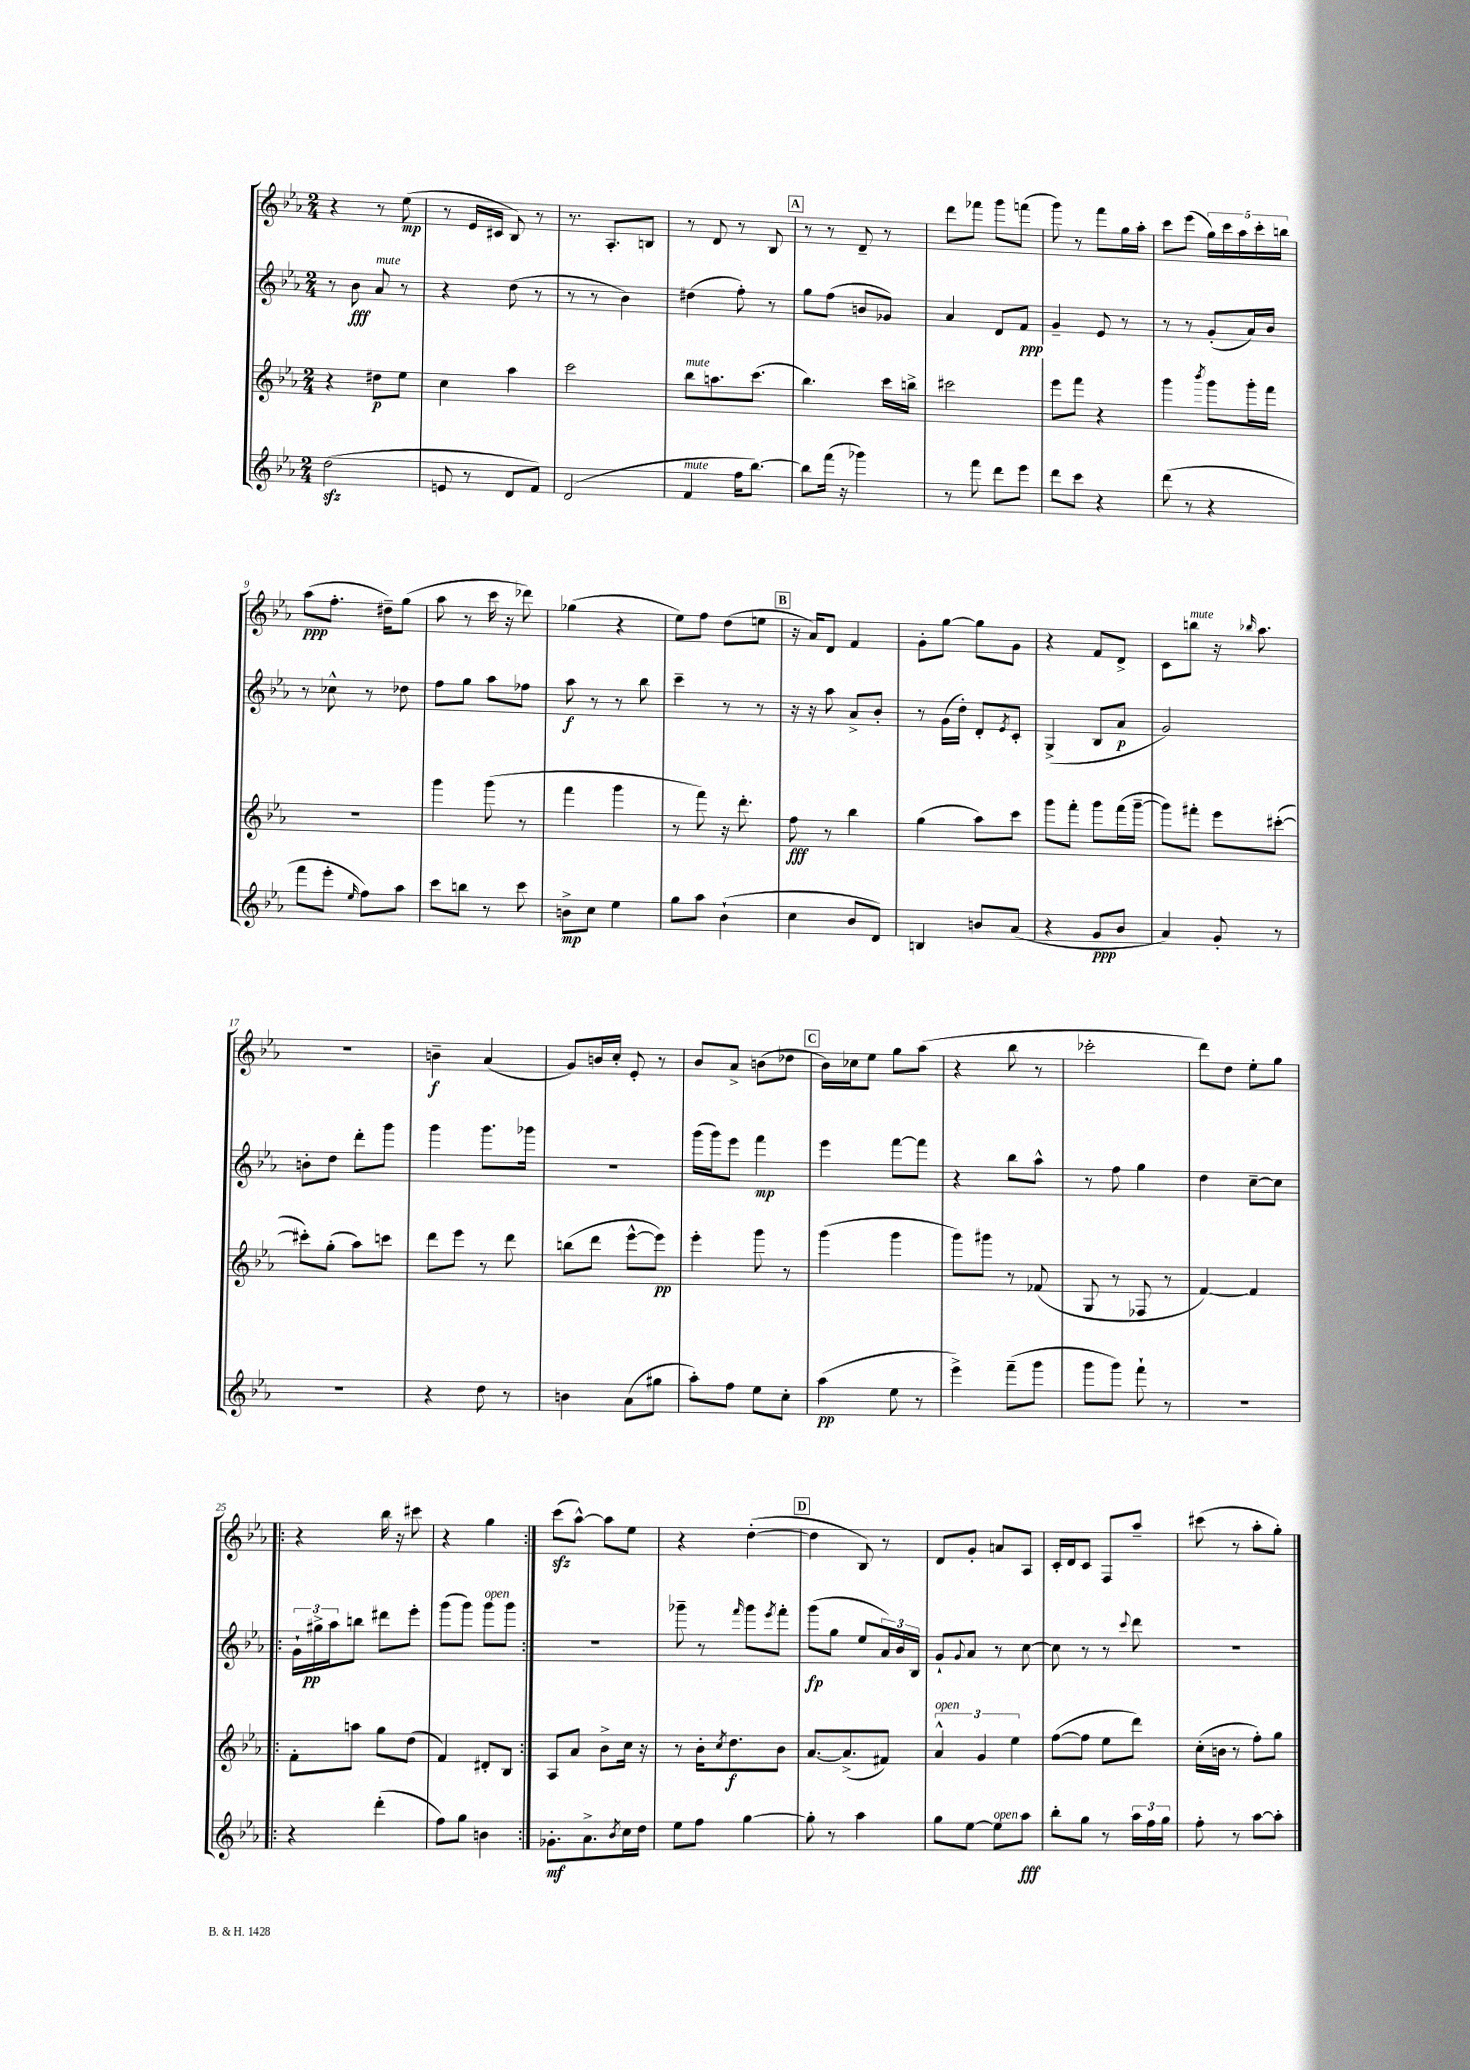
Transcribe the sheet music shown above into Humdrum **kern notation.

**kern	**dynam	**kern	**dynam	**kern	**dynam	**kern	**dynam
*part4	*part4	*part3	*part3	*part2	*part2	*part1	*part1
*staff4	*staff4	*staff3	*staff3	*staff2	*staff2	*staff1	*staff1
*clefG2	*	*clefG2	*	*clefG2	*	*clefG2	*
*k[b-e-a-]	*	*k[b-e-a-]	*	*k[b-e-a-]	*	*k[b-e-a-]	*
*M2/4	*	*M2/4	*	*M2/4	*	*M2/4	*
=1	=1	=1	=1	=1	=1	=1	=1
(2ddzz\	.	4r	.	8r	.	4r	.
.	.	.	.	8b-\	fff	.	.
!	!	!	!	!LO:TX:a:i:t=mute	!	!	!
.	.	8dd#X\L	p	8a-/	.	8r	.
.	.	8ee-\J	.	8r	.	(8ee-\	mp
=2	=2	=2	=2	=2	=2	=2	=2
8en/	.	4cc\	.	4r	.	8r	.
8r	.	.	.	.	.	16e-/LL	.
.	.	.	.	.	.	16c#X/JJ	.
8d/L	.	4aa-\	.	(8dd\	.	8B-/)	.
8f/J)	.	.	.	8r	.	8r	.
=3	=3	=3	=3	=3	=3	=3	=3
(2d/	.	2ccc\	.	8r	.	8.r	.
.	.	.	.	8r	.	.	.
.	.	.	.	.	.	8.A-'/L	.
.	.	.	.	4b-\)	.	.	.
.	.	.	.	.	.	8Bn/J	.
=4	=4	=4	=4	=4	=4	=4	=4
!	!	!LO:TX:a:i:t=mute	!	!	!	!	!
!LO:TX:a:i:t=mute	!	!	!	!	!	!	!
4f/	.	8bb-\L	.	(4dd#X\	.	8r	.
.	.	8.aan\	.	.	.	8d/	.
16ff\KL	.	.	.	8ff'\)	.	8r	.
[8.bb-\J)	.	(8.ccc\J	.	.	.	.	.
.	.	.	.	8r	.	8B-/	.
!!LO:REH:place=s1:t=A
=5	=5	=5	=5	=5	=5	=5	=5
8bb-\L]	.	4.bb-\)	.	8gg\L	.	8r	.
(16fff\Jk	.	.	.	(8ff\J	.	8r	.
16r	.	.	.	.	.	.	.
4ggg-X\)	.	.	.	8bn/L	.	8d~/	.
.	.	16ccc\LL	.	8g-X/J)	.	8r	.
.	.	16bbn^\JJ	.	.	.	.	.
=6	=6	=6	=6	=6	=6	=6	=6
8r	.	2ccc#X\	.	4a-/	.	8ddd\L	.
8fff\	.	.	.	.	.	8fff-X\J	.
8ddd\L	.	.	.	8d/L	.	8ggg\L	.
8eee-\J	.	.	.	8f/J	ppp	(8fffn\J	.
=7	=7	=7	=7	=7	=7	=7	=7
8ddd\L	.	8eee-\L	.	4g~/	.	8ggg\)	.
8ccc\J	.	8fff\J	.	.	.	8r	.
4r	.	4r	.	8e-/	.	8fff\L	.
.	.	.	.	8r	.	16gg\L	.
.	.	.	.	.	.	16aa-'\JJ	.
=8	=8	=8	=8	=8	=8	=8	=8
(8ddd\	.	4ggg\	.	8r	.	8ccc\L	.
8r	.	.	.	8r	.	(8eee-\J	.
.	.	8qbbb-/	.	.	.	.	.
4r	.	8ggg\L	.	(8g'/L	.	20gg\LL)	.
.	.	.	.	.	.	20ccc\	.
.	.	.	.	.	.	20aa-\	.
.	.	16ggg'\L	.	16a-/L)	.	.	.
.	.	.	.	.	.	20ccc'\	.
.	.	16fff\JJ	.	16b-/JJ	.	.	.
.	.	.	.	.	.	20bbn\JJ	.
!!LO:LB:g=z
=9	=9	=9	=9	=9	=9	=9	=9
8fff\L	.	2r	.	8r	.	(8aa-\L	ppp
8eee-'\J	.	.	.	8cc-X^^\	.	8.ff'\J	.
16qqee-/	.	.	.	.	.	.	.
8ff\L)	.	.	.	8r	.	.	.
.	.	.	.	.	.	16dd#X~\KL)	.
8aa-\J	.	.	.	8dd-X\	.	(8gg\J	.
=10	=10	=10	=10	=10	=10	=10	=10
8ccc\L	.	4ggg\	.	8ff\L	.	8aa-\	.
8bbn\J	.	.	.	8gg\J	.	8r	.
8r	.	(8ggg\	.	8aa-\L	.	16ccc\	.
.	.	.	.	.	.	16r	.
8ccc\	.	8r	.	8ff-X\J	.	8ddd-X\)	.
=11	=11	=11	=11	=11	=11	=11	=11
8bn^\L	mp	4fff\	.	8aa-\	f	(4gg-X\	.
8cc\J	.	.	.	8r	.	.	.
4ee-\	.	4ggg\	.	8r	.	4r	.
.	.	.	.	8bb-\	.	.	.
=12	=12	=12	=12	=12	=12	=12	=12
8gg\L	.	8r	.	4ccc~\	.	8ee-\L)	.
8aa-\J	.	8fff\)	.	.	.	8ff\J	.
(4b-`\	.	16r	.	8r	.	(8dd\L	.
.	.	8.ddd'\	.	.	.	.	.
.	.	.	.	8r	.	8een\J	.
!!LO:REH:place=s1:t=B
=13	=13	=13	=13	=13	=13	=13	=13
4cc\	.	8ff\	fff	16r	.	16r	.
.	.	.	.	16r	.	16a-/KL)	.
.	.	8r	.	8aa-\	.	8d/J	.
8b-/L	.	4bb-\	.	8a-^/L	.	4f/	.
8d/J)	.	.	.	8b-'/J	.	.	.
=14	=14	=14	=14	=14	=14	=14	=14
4Bn/	.	(4gg\	.	8r	.	8g'\L	.
.	.	.	.	(16g\LL	.	[8gg\J	.
.	.	.	.	16dd'\JJ)	.	.	.
8bn/L	.	8aa-\L)	.	8d'/L	.	8gg\L]	.
.	.	.	.	8qe-/	.	.	.
(8a-/J	.	8ccc\J	.	8c'/J	.	8g\J	.
=15	=15	=15	=15	=15	=15	=15	=15
4r	.	8ggg\L	.	(4G^/	.	4r	.
.	.	8fff'\J	.	.	.	.	.
8g/L	ppp	8ggg\L	.	8B-/L	.	8f/L	.
8b-/J	.	(16fff\L	.	8a-/J	p	8d^/J	.
.	.	[16ggg~\JJ	.	.	.	.	.
=16	=16	=16	=16	=16	=16	=16	=16
4a-/)	.	8ggg\L])	.	2g/)	.	8c\L	.
!	!	!	!	!	!	!LO:TX:a:i:t=mute	!
.	.	8fff#X'\J	.	.	.	8bbn\J	.
8g'/	.	8eee-\L	.	.	.	16r	.
.	.	.	.	.	.	16qqbb-X/	.
.	.	.	.	.	.	8.aa-\	.
8r	.	([8ccc#X'\J	.	.	.	.	.
!!LO:LB:g=z
=17	=17	=17	=17	=17	=17	=17	=17
2r	.	8ccc#X'\L])	.	8bn'\L	.	2r	.
.	.	(8gg'\J	.	8dd\J	.	.	.
.	.	8aa-\L)	.	8ddd'\L	.	.	.
.	.	8cccn\J	.	8ggg\J	.	.	.
=18	=18	=18	=18	=18	=18	=18	=18
4r	.	8ddd\L	.	4ggg\	.	4bn~\	f
.	.	8eee-\J	.	.	.	.	.
8dd\	.	8r	.	8.ggg\L	.	(4a-/	.
8r	.	8ddd\	.	.	.	.	.
.	.	.	.	16ggg-X\Jk	.	.	.
=19	=19	=19	=19	=19	=19	=19	=19
4bn\	.	(8bbn\L	.	2r	.	8g/L)	.
.	.	8ddd\J	.	.	.	16bn/L	.
.	.	.	.	.	.	16cc'/JJ	.
(8a-\L	.	[8eee-^^\L	.	.	.	8e-'/	.
8gg#X\J	.	8eee-\J])	pp	.	.	8r	.
=20	=20	=20	=20	=20	=20	=20	=20
8aa-'\L)	.	4eee-'\	.	(16ggg\LL	.	8b-/L	.
.	.	.	.	16ggg\J)	.	.	.
8ff\J	.	.	.	8eee-\J	.	8a-^/J	.
8ee-\L	.	8ggg\	.	4fff\	mp	(8bn\L	.
8cc'\J	.	8r	.	.	.	8dd-X\J	.
!!LO:REH:place=s1:t=C
=21	=21	=21	=21	=21	=21	=21	=21
(4aa-\	pp	(4ggg\	.	4eee-\	.	16b-\LL)	.
.	.	.	.	.	.	16cc-X\J	.
.	.	.	.	.	.	8ee-\J	.
8ee-\	.	4ggg\	.	[8fff\L	.	8gg\L	.
8r	.	.	.	8fff\J]	.	(8aa-\J	.
=22	=22	=22	=22	=22	=22	=22	=22
4eee-^\)	.	8ggg\L)	.	4r	.	4r	.
.	.	8ggg#X\J	.	.	.	.	.
(8fff~\L	.	8r	.	8bb-\L	.	8bb-\	.
8ggg\J	.	(8f-X/	.	8aa-^^\J	.	8r	.
=23	=23	=23	=23	=23	=23	=23	=23
8ggg\L	.	8G/	.	8r	.	2ccc-X'\	.
8ggg\J)	.	8r	.	8ff\	.	.	.
8fff`\	.	8F-X/	.	4gg\	.	.	.
8r	.	8r	.	.	.	.	.
=24	=24	=24	=24	=24	=24	=24	=24
2r	.	[4f/)	.	4dd\	.	8ddd\L)	.
.	.	.	.	.	.	8dd\J	.
.	.	4f/]	.	[8cc~\L	.	8ee-'\L	.
.	.	.	.	8cc\J]	.	8gg\J	.
!!LO:LB:g=z
=25!|:	=25!|:	=25!|:	=25!|:	=25!|:	=25!|:	=25!|:	=25!|:
4r	.	8f'\L	.	24g`\LL	.	4r	.
.	.	.	.	24gg#X^\	pp	.	.
.	.	.	.	24aa-\J	.	.	.
.	.	8aan\J	.	8bbn\J	.	.	.
(4ddd'\	.	8gg\L	.	8ddd#X\L	.	16bb-\	.
.	.	.	.	.	.	16r	.
.	.	(8dd\J	.	8eee-'\J	.	8ccc#X\	.
=26	=26	=26	=26	=26	=26	=26	=26
8ff\L)	.	4f/)	.	(8ggg\L	.	4r	.
8gg\J	.	.	.	8ggg\J)	.	.	.
!	!	!	!	!LO:TX:a:i:t=open	!	!	!
4bn\	.	8d#X'/L	.	8ggg\L	.	4gg\	.
.	.	8B-/J	.	8ggg\J	.	.	.
=27:|!	=27:|!	=27:|!	=27:|!	=27:|!	=27:|!	=27:|!	=27:|!
8.g-X'\L	mf	8A-/L	.	2r	.	(8ccczz\L	.
.	.	8a-/J	.	.	.	[8aa-^^\J)	.
8.a-^\	.	.	.	.	.	.	.
.	.	8b-^\L	.	.	.	8aa-\L]	.
8qb-/	.	.	.	.	.	.	.
16cc\L	.	16cc\Jk	.	.	.	8ee-\J	.
16dd\JJ	.	16r	.	.	.	.	.
=28	=28	=28	=28	=28	=28	=28	=28
8ee-\L	.	8r	.	8ggg-X~\	.	4r	.
8ff\J	.	16b-'\KL	.	8r	.	.	.
.	.	8qcc/	.	.	.	.	.
.	.	8.dd\	f	.	.	.	.
.	.	.	.	16qqfff/	.	.	.
[4gg\	.	.	.	8ggg-\L	.	([4dd'\	.
.	.	.	.	8qeee-/	.	.	.
.	.	8b-\J	.	8fff'\J	.	.	.
!!LO:REH:place=s1:t=D
=29	=29	=29	=29	=29	=29	=29	=29
8gg'\]	.	[8.a-/L	.	(8ggg\L	fp	4dd\]	.
8r	.	.	.	8gg\J	.	.	.
.	.	(8.a-^/]	.	.	.	.	.
4aa-\	.	.	.	8ee-/L	.	8B-/)	.
.	.	8f#X/J)	.	24a-/L)	.	8r	.
.	.	.	.	24b-/	.	.	.
.	.	.	.	24B-/JJ	.	.	.
=30	=30	=30	=30	=30	=30	=30	=30
!	!	!LO:TX:a:i:t=open	!	!	!	!	!
8gg\L	.	6a-^^/	.	8g`/L	.	8d/L	.
.	.	.	.	8qqg/	.	.	.
[8ee-\J	.	.	.	8a-/J	.	8g'/J	.
.	.	6g/	.	.	.	.	.
!LO:TX:a:i:t=open	!	!	!	!	!	!	!
8ee-\L]	.	.	.	8r	.	8an/L	.
.	.	6ee-\	.	.	.	.	.
8aa-\J	fff	.	.	[8cc\	.	8A-/J	.
=31	=31	=31	=31	=31	=31	=31	=31
8bb-'\L	.	([8ff\L	.	8cc\]	.	16c'/LL	.
.	.	.	.	.	.	16d/J	.
8gg\J	.	8ff\J]	.	8r	.	8c/J	.
8r	.	8ee-\L	.	8r	.	8F/L	.
.	.	.	.	8qqccc/	.	.	.
24aa-\LL	.	8ddd\J)	.	8ddd\	.	8aa-~/J	.
24ff\	.	.	.	.	.	.	.
24gg\JJ	.	.	.	.	.	.	.
=32	=32	=32	=32	=32	=32	=32	=32
8ff'\	.	(16cc'\LL	.	2r	.	(8ccc#X\	.
.	.	16bn\JJ	.	.	.	.	.
8r	.	8r	.	.	.	8r	.
[8aa-\L	.	8ff'\L)	.	.	.	8aa-'\L	.
8aa-'\J]	.	8gg\J	.	.	.	8gg'\J)	.
==	==	==	==	==	==	==	==
*-	*-	*-	*-	*-	*-	*-	*-
